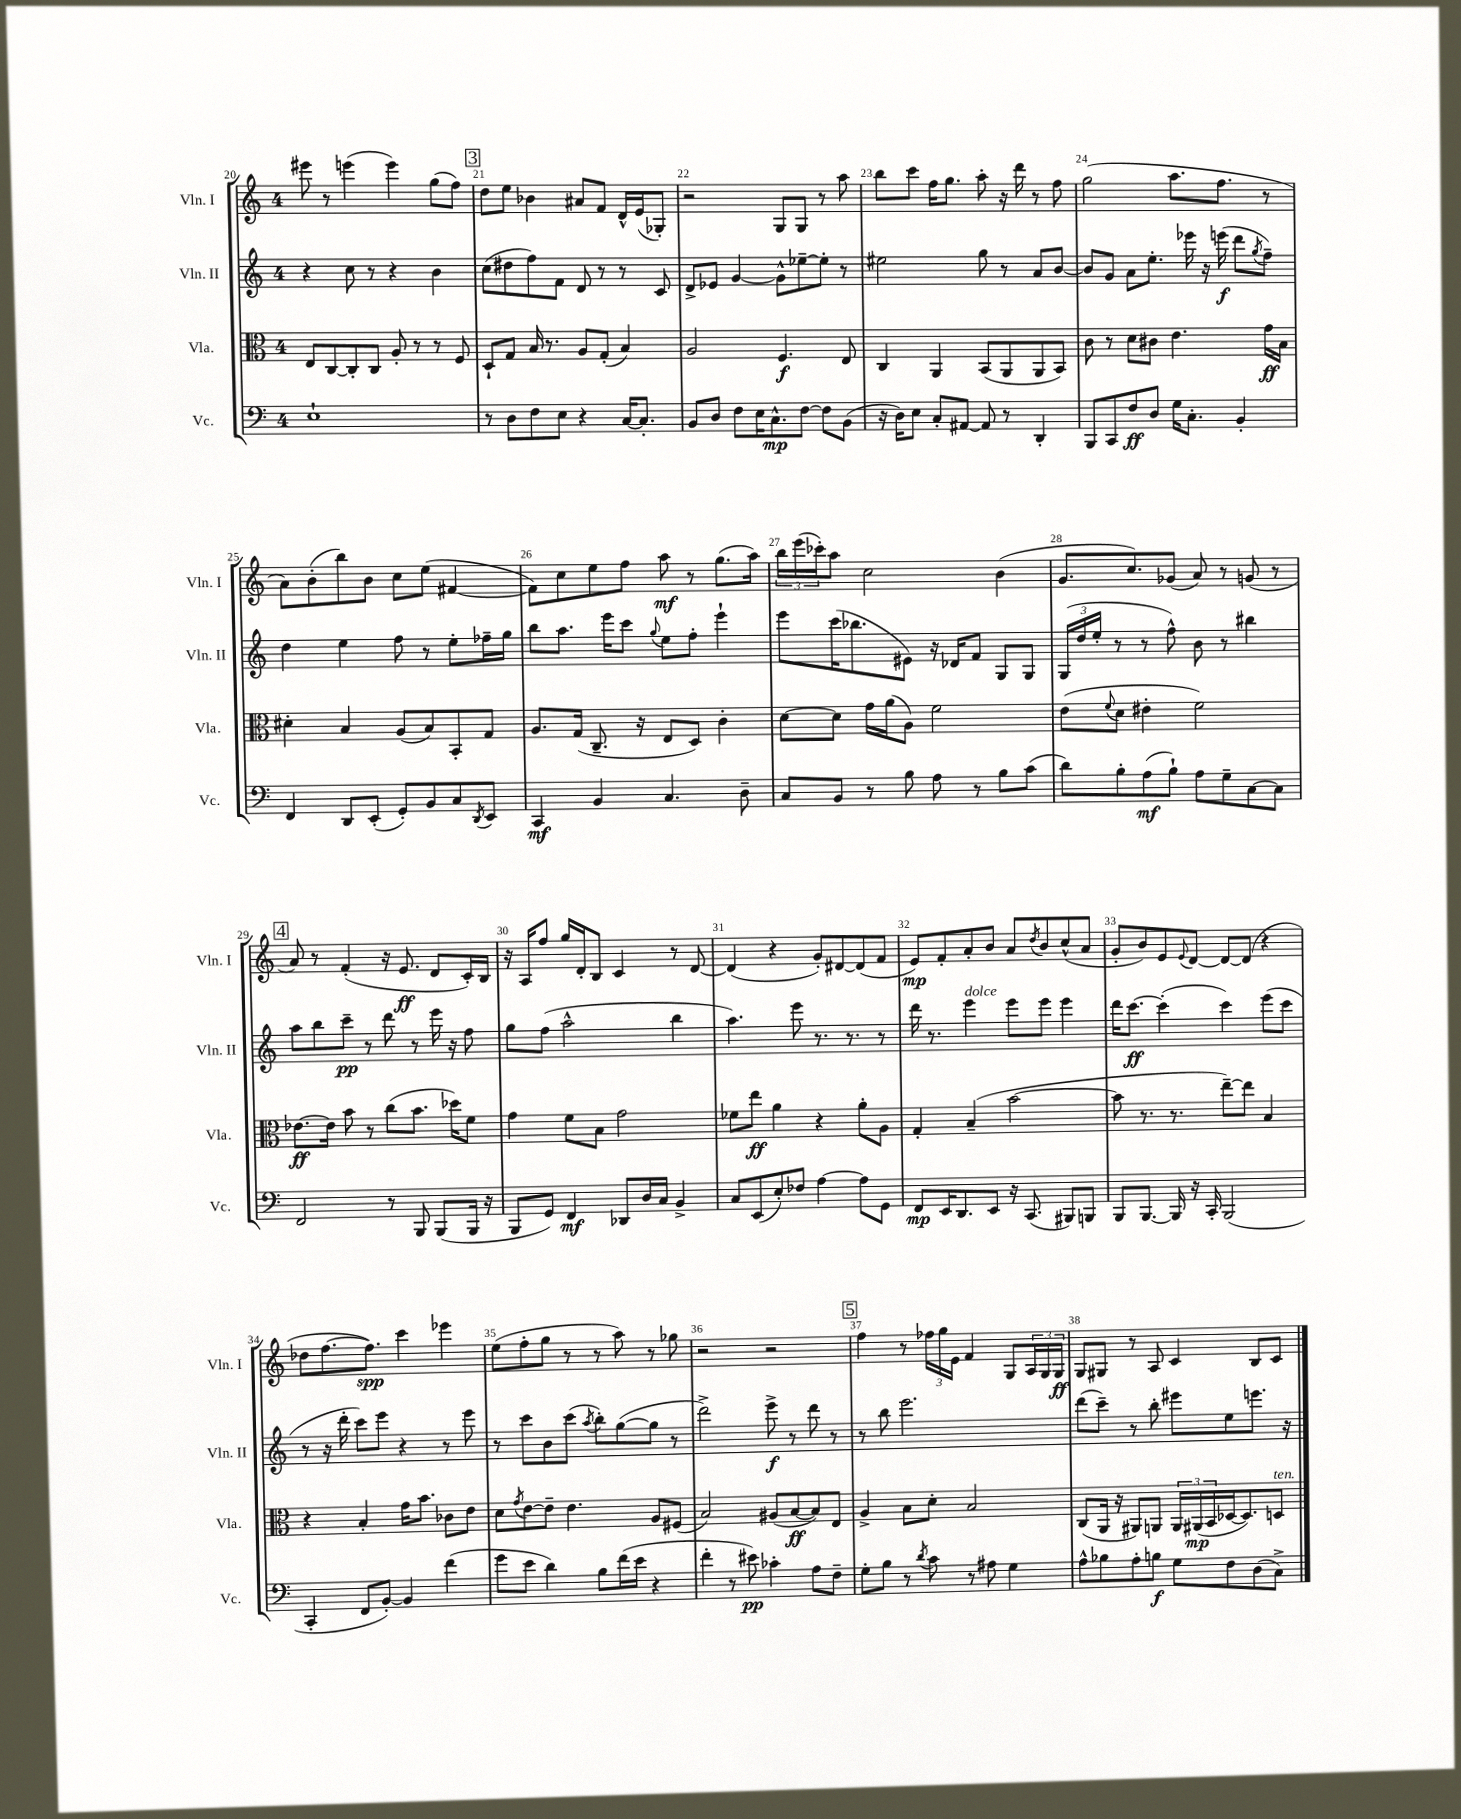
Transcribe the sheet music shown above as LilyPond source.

<<
\new StaffGroup <<
\new Staff = "s0" \with { instrumentName = "Vln. I" shortInstrumentName = "Vln. I" } {
    \clef treble \key c \major \once \override Staff.TimeSignature.style = #'single-digit \time 4/4
    eis'''8 r8 e'''4( e'''4) g''8( f''8) |
    \mark \markup { \box "3" } d''8 e''8 bes'4 ais'8 f'8 d'16-^ e'16( ges8-.) |
    r2 g8 g8 r8 a''8 |
    b''8 c'''8 f''16 g''8. a''8-. r16 d'''16 r8 f''8 |
    g''2( a''8. f''8. r8 |
    a'8) b'8-.( b''8) b'8 c''8 e''8( fis'4~ |
    fis'8) c''8 e''8 f''8 a''8\mf r8 g''8.( a''16) |
    \tuplet 3/2 { b''16 e'''16( ces'''16-.) } a''8 c''2 b'4( |
    g'8. c''8.) ges'8( a'8) r8 g'8( r8 |
    \mark \markup { \box "4" } a'8) r8 f'4-.( r16 e'8.\ff d'8 c'16-.) b16 |
    r16 a16 f''8 g''16 d'16-. b8 c'4 r8 d'8~ |
    d'4( r4 g'8-.) dis'8~ dis'8( f'8 |
    e'8\mp) f'8-. a'8-. b'8 a'8 \acciaccatura { d''8 } b'8 c''8-^( a'8 |
    g'8-. b'8) e'8 \appoggiatura { e'8 } d'8~ d'8~ d'8( r4 |
    des''8 f''8.~ f''8.\spp) c'''4 ees'''4 |
    e''8( f''8-. g''8 r8 r8 a''8) r8 ges''8 |
    r2 r2 |
    \mark \markup { \box "5" } f''4 r8 \tuplet 3/2 { fes''16 g''16 e'16 } f'4 g8 \tuplet 3/2 { a16 g16 g16\ff } |
    g8 gis8 r8 a8 c'4 b8 c'8 \bar "|." |
}
\new Staff = "s1" \with { instrumentName = "Vln. II" shortInstrumentName = "Vln. II" } {
    \clef treble \key c \major \once \override Staff.TimeSignature.style = #'single-digit \time 4/4
    r4 c''8 r8 r4 b'4 |
    \mark \markup { \box "3" } c''8( dis''8 f''8) f'8 d'8 r8 r8 c'8 |
    d'8-> ees'8 g'4~ g'8-^ ees''8~-- ees''8-. r8 |
    eis''2 g''8 r8 a'8 b'8~ |
    b'8 g'8 a'8 e''8.-. ees'''16 r16 e'''16\f( d'''8 \acciaccatura { g''8 } f''8--) |
    d''4 e''4 f''8 r8 e''8-. fes''16-- g''16 |
    b''8 a''8. e'''16 c'''8 \appoggiatura { g''8 } e''8 f''8-. e'''4-! |
    e'''8 c'''16( bes''8. eis'8) r16 des'16 f'8 g8 g8 |
    \tuplet 3/2 { g16( d''16 e''16-. } r8 r8 f''8-^) b'8 r8 bis''4 |
    \mark \markup { \box "4" } a''8 b''8 c'''8--\pp r8 d'''8 r8 e'''16 r16 f''8 |
    g''8 f''8( a''2-^ b''4 |
    a''4.) e'''8 r8. r8. r8 |
    d'''16 r8. e'''4^\markup { \italic "dolce" } e'''8 e'''8 e'''4 |
    d'''16 c'''8.~\ff c'''4-.( c'''4) e'''8( c'''8 |
    r8 r16 d'''16-. c'''8) e'''8 r4 r8 e'''8 |
    r8 c'''8 b'8 c'''8( \acciaccatura { a''8 } b''8-.) g''8~( g''8 r8 |
    d'''2->) e'''8->\f r8 d'''8 r8 |
    \mark \markup { \box "5" } r8 b''8 e'''2. |
    d'''8( c'''8--) r8 b''8-. eis'''8 e''8 e'''8. r16 \bar "|." |
}
\new Staff = "s2" \with { instrumentName = "Vla." shortInstrumentName = "Vla." } {
    \clef alto \key c \major \once \override Staff.TimeSignature.style = #'single-digit \time 4/4
    e8 c8~ c8-. c8 a8-. r8 r8 f8 |
    \mark \markup { \box "3" } d8-! g8 b16 r8. a8 g8-.( b4) |
    a2 f4.\f e8 |
    c4 a,4 b,8( a,8 a,8 b,8) |
    c'8 r8 d'8 cis'8 e'4. g'16\ff b16 |
    dis'4-. b4 a8( b8) b,8-. g8 |
    a8. g16( c8.-- r16 e8 d8) c'4-. |
    d'8~ d'8 g'16 a'16( a8) f'2 |
    e'8( \appoggiatura { f'8 } d'8 eis'4-. f'2) |
    \mark \markup { \box "4" } ees'8.~\ff ees'16 b'8 r8 c''8( b'8. des''16) f'8 |
    g'4 f'8 b8 g'2 |
    fes'8 e''8\ff a'4 r4 a'8-. a8 |
    g4-. b4--( b'2~ |
    b'8 r8. r8. e''8~--) e''8 b4 |
    r4 b4-. g'16 b'8. ces'8 e'8 |
    d'8 \acciaccatura { g'8 } e'8~ e'8-- e'4. a8 fis8( |
    b2) ais8( b8~\ff b8) e8 |
    \mark \markup { \box "5" } a4-> b8 d'8-. b2 |
    c8( a,16 r16 ais,8) a,8 \tuplet 3/2 { a,16 ais,16\mp( b,16 } des16~ des8.) d8^\markup { \italic "ten." } \bar "|." |
}
\new Staff = "s3" \with { instrumentName = "Vc." shortInstrumentName = "Vc." } {
    \clef bass \key c \major \once \override Staff.TimeSignature.style = #'single-digit \time 4/4
    e1-! |
    \mark \markup { \box "3" } r8 d8 f8 e8 r4 c16~ c8.-. |
    b,8 d8 f8 e16 c8.-^\mp f8~ f8 b,8( |
    r16 d16) e8 c8-. ais,8~ ais,8 r8 d,4-. |
    b,,8 c,8 f8\ff d8 g16 c8.-. b,4-. |
    f,4 d,8 e,8-.( g,8-.) b,8 c8 \acciaccatura { d,8 } e,8 |
    c,4\mf b,4 c4. d8-- |
    c8 b,8 r8 b8 a8 r8 b8 c'8( |
    d'8) b8-. a8\mf( b8-!) a8 g8-- c8~ c8 |
    \mark \markup { \box "4" } f,2 r8 b,,8 b,,8( b,,16 r16 |
    b,,8 g,8) f,4\mf des,8 d16 c16 b,4-> |
    c8 e,8( e8-.) fes8 a4~ a8 g,8 |
    f,8\mp e,16 d,8. e,8 r16 c,8.( bis,,8) b,,8 |
    b,,8 b,,8.~ b,,16 r16 c,16-. b,,2( |
    c,4-. f,8 b,8~-.) b,4 f'4( |
    g'8 e'8 d'4) b8 f'16( e'16 r4 |
    f'4-. r8 eis'8\pp) ces'4-. a8 f8-- |
    \mark \markup { \box "5" } g8-. b8 r8 \acciaccatura { d'8 } c'8 r8 ais8 g4 |
    a8-^ bes8 a8-. b8\f g8 f8 d8( c8->) \bar "|." |
}
>>
>>
\layout { \context { \Score currentBarNumber = #20 \override BarNumber.break-visibility = ##(#f #t #t) barNumberVisibility = #all-bar-numbers-visible } }
